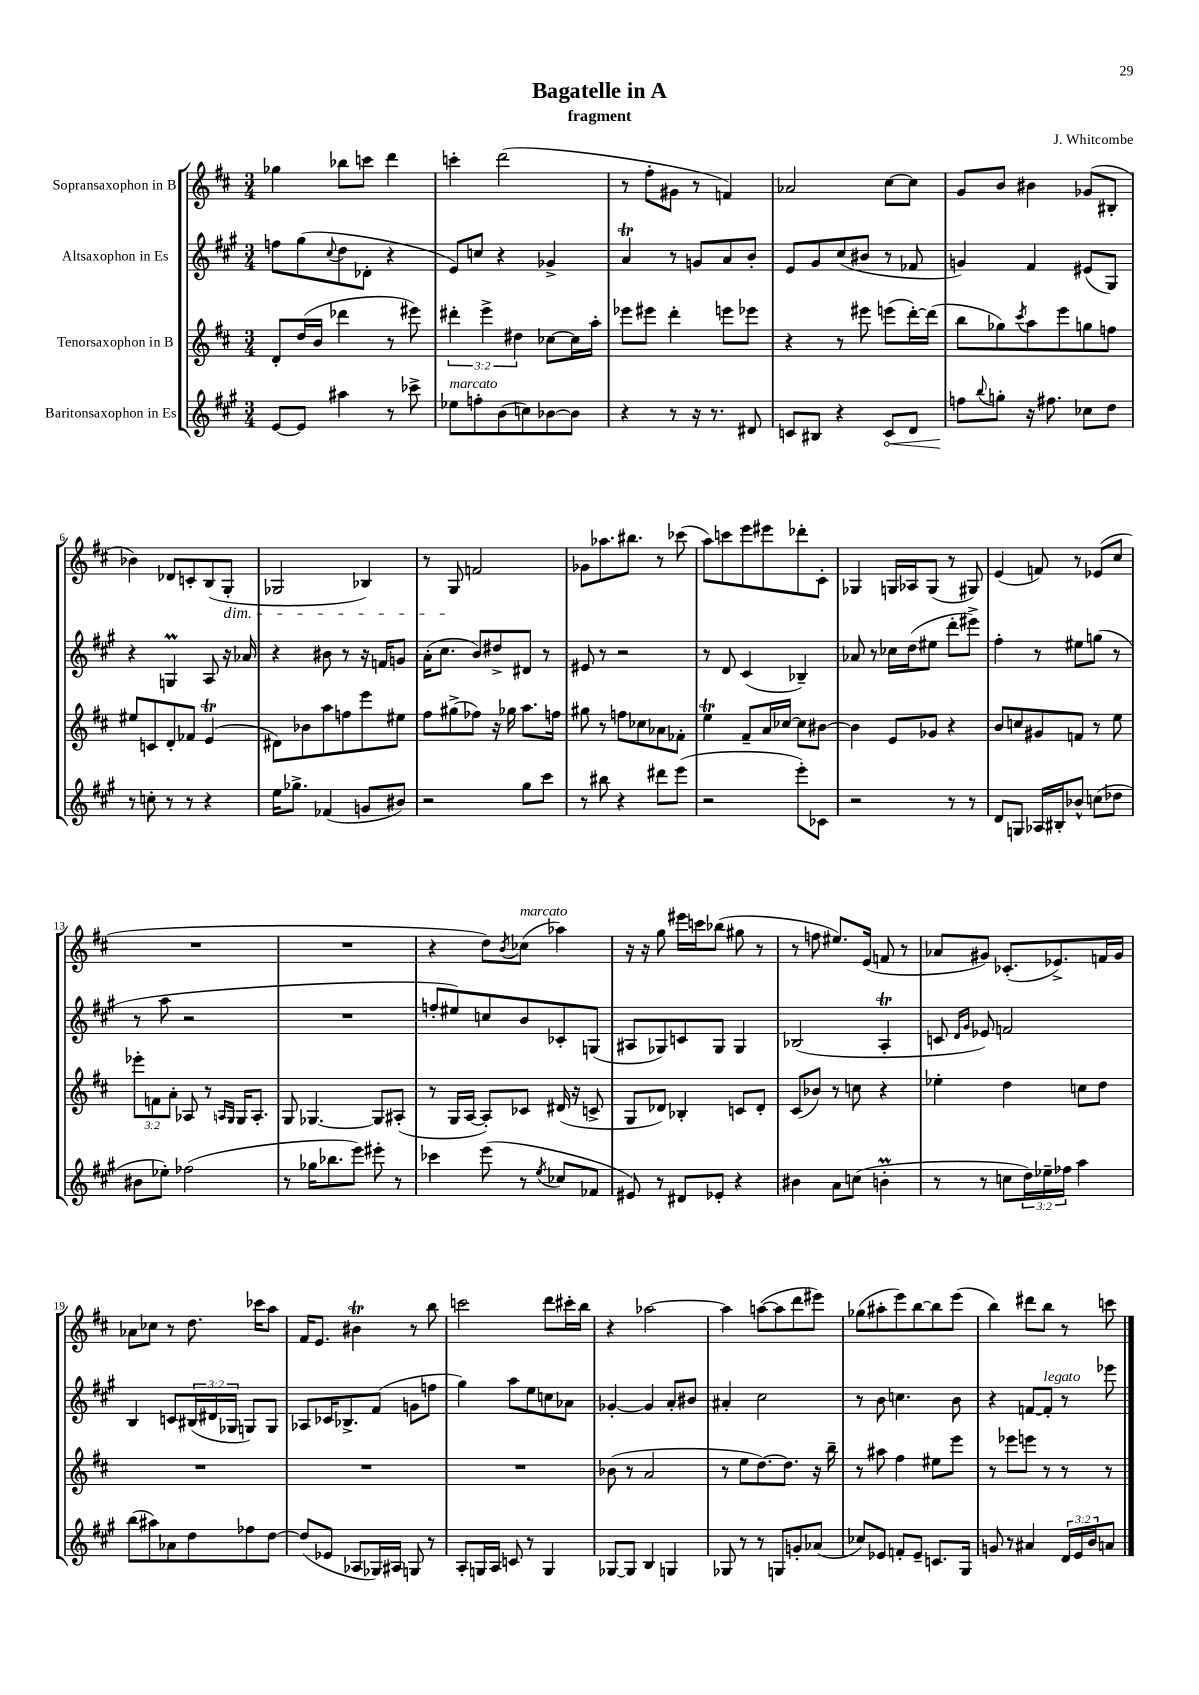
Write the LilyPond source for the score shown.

\header { title = "Bagatelle in A" composer = "J. Whitcombe" subtitle = "fragment" }
<<
\new StaffGroup <<
\new Staff = "s0" \with { instrumentName = "Sopransaxophon in B" } {
    \clef treble \key d \major \numericTimeSignature \time 3/4
    ges''4 bes''8 c'''8 d'''4 |
    c'''4-. d'''2( |
    r8 fis''8-. gis'8 r8 f'4) |
    aes'2 cis''8~ cis''8 |
    g'8 b'8 bis'4 ges'8( bis8-. |
    bes'4) des'8 c'8-. b8( g8-.\dim |
    ges2 bes4) |
    r8 g8\! f'2 |
    ges'8 aes''8. bis''8. r8 ces'''8( |
    a''8) c'''8 e'''8 eis'''8 des'''8-. cis'8-. |
    ges4 g16 aes16 g8( r8 gis8) |
    e'4( f'8) r8 ees'8( cis''8 |
    R2. |
    R2. |
    r4 d''8) \acciaccatura { b'8 } ces''8^\markup { \italic "marcato" }( aes''4) |
    r16 r16 g''8 eis'''16 c'''16 bes''8( gis''8 r8 |
    r8 f''8 eis''8.) e'16( f'8 r8 |
    aes'8 gis'8) ces'8.-.( ees'8.->) f'16 gis'16 |
    aes'8 ces''8 r8 d''8. ces'''16 a''8 |
    fis'16 e'8. bis'4\trill r8 b''8 |
    c'''2 d'''8 cis'''16-. b''16 |
    r4 aes''2~ |
    aes''4 a''8~( a''8 d'''8 eis'''8) |
    ges''8( ais''8-. e'''8) b''8~ b''8 e'''8( |
    b''4) dis'''8 b''8 r8 c'''8 \bar "|." |
}
\new Staff = "s1" \with { instrumentName = "Altsaxophon in Es" } {
    \clef treble \key a \major \numericTimeSignature \time 3/4 \override Staff.TupletNumber.text = #tuplet-number::calc-fraction-text
    f''8 gis''8( \appoggiatura { cis''8 } d''8 des'8-. r4 |
    e'8) c''8 r4 ges'4-> |
    a'4\trill r8 g'8 a'8 b'8-. |
    e'8 gis'8 cis''8( bis'8 r8 fes'8 |
    g'4) fis'4 eis'8( gis8) |
    r4 g4\prall a8 r16 aes'16 |
    r4 bis'8 r8 r16 f'16 g'8 |
    a'16-.( cis''8. b'8) dis''8-> dis'8 r8 |
    eis'8 r8 r2 |
    r8 d'8 cis'4( bes4--) |
    aes'8 r8 ces''16 d''16( eis''8 d'''8-. eis'''8->) |
    fis''4-. r8 eis''8 g''8( r8 |
    r8 a''8 r2 |
    R2. |
    f''8-. eis''8) c''8 b'8 ces'8-. g8( |
    ais8 ges8) c'8 ges8 ges4 |
    bes2( a4-.\trill |
    c'8 \grace { d'16 gis'16 } ees'8) f'2 |
    b4 c'8 \tuplet 3/2 { bis16( dis'16 ges16 } g8) g8 |
    aes8 ces'16 bes8.-> fis'8( g'8 f''8 |
    gis''4) a''8 e''8 c''8 aes'8 |
    ges'4~-. ges'4 a'8-. bis'8 |
    ais'4-. cis''2 |
    r8 b'8 c''4. b'8 |
    r4 f'8~ f'8-.^\markup { \italic "legato" } r8 ees'''8 \bar "|." |
}
\new Staff = "s2" \with { instrumentName = "Tenorsaxophon in B" } {
    \clef treble \key d \major \numericTimeSignature \time 3/4 \override Staff.TupletNumber.text = #tuplet-number::calc-fraction-text
    d'8-. d''16( b'16 des'''4 r8 eis'''8) |
    \tuplet 3/2 { dis'''4-. e'''4-> dis''4 } ces''8~ ces''16 a''16-. |
    ees'''8 eis'''8 d'''4-. e'''8 ees'''8 |
    r4 r8 eis'''8 e'''8( d'''16~-.) d'''16( |
    b''8 ges''8) \acciaccatura { cis'''8 } a''8 e'''8 g''8 f''8 |
    eis''8 c'8 d'8-. fes'8 e'4\trill( |
    dis'8) bes'8 a''8 f''8 e'''8 eis''8 |
    fis''8 gis''8->( fes''8) r16 ges''16 a''8. f''16 |
    gis''8 r8 f''8 ces''8 aes'8 fes'8-. |
    e''4\trill fis'8-- a'16 ces''16~ ces''8 bis'8~ |
    bis'4 e'8 ges'8 r4 |
    b'8 c''8 gis'8 f'8 r8 e''8 |
    \tuplet 3/2 { ees'''8-. f'8 a'8-. } aes8 r8 \grace { a16 g16 } g16 a8.-. |
    g8 ges4.~ ges8 ais8-.( |
    r8 g16 a16~ a8-.) ces'8 dis'16( r16 c'8-> |
    g8 des'8) bes4-. c'8 des'8-. |
    cis'8( bes'8) r8 c''8 r4 |
    ees''4-. d''4 c''8 d''8 |
    R2. |
    R2. |
    R2. |
    bes'8( r8 a'2 |
    r8 e''8 d''8.~) d''8. r16 b''16-- |
    r8 ais''8 fis''4 eis''8 e'''8 |
    r8 ees'''8 e'''8 r8 r8 r8 \bar "|." |
}
\new Staff = "s3" \with { instrumentName = "Baritonsaxophon in Es" } {
    \clef treble \key a \major \numericTimeSignature \time 3/4 \override Staff.TupletNumber.text = #tuplet-number::calc-fraction-text
    e'8~ e'8 ais''4 r8 ces'''8-> |
    ees''8^\markup { \italic "marcato" } f''8-. b'8( c''8) bes'8~ bes'8 |
    r4 r8 r16 r8. dis'8 |
    c'8 bis8 r4 \once \override Hairpin.circled-tip = ##t c'8\< d'8 |
    f''8\! \appoggiatura { b''8 } g''8-. r16 fis''8. ces''8 d''8 |
    r8 c''8-. r8 r8 r4 |
    e''16 ges''8.-> fes'4( g'8 bis'8) |
    r2 gis''8 cis'''8 |
    r8 bis''8 r4 dis'''8 e'''8( |
    r2 e'''8-.) ces'8 |
    r2 r8 r8 |
    d'8 g8 aes16 bis16-. bes'8-^ c''8( des''8 |
    bis'8 ees''8-.) fes''2( |
    r8 ges''16 bes''8. e'''8) eis'''8-. r8 |
    ces'''4 e'''8( r8 \acciaccatura { e''8 } ces''8 fes'8 |
    eis'8) r8 dis'8 ees'8-. r4 |
    bis'4 a'8 c''8( b'4-.\prall |
    r8 r8 c''8 \tuplet 3/2 { d''16) ees''16-- fes''16 } a''4 |
    b''8( ais''8) aes'8 d''8 fes''8 d''8~ |
    d''8( ees'8 aes8 ges16) ais16 g8 r8 |
    a8-. g16 a16 c'8 r8 g4 |
    ges8~ ges8 b4 g4 |
    ges8 r8 r8 g8 g'8-. aes'8( |
    ces''8) ees'8 f'8-. ees'8-- c'8. gis16 |
    g'8 r8 ais'4 \tuplet 3/2 { d'16 e'16 b'16 } a'8 \bar "|." |
}
>>
>>
